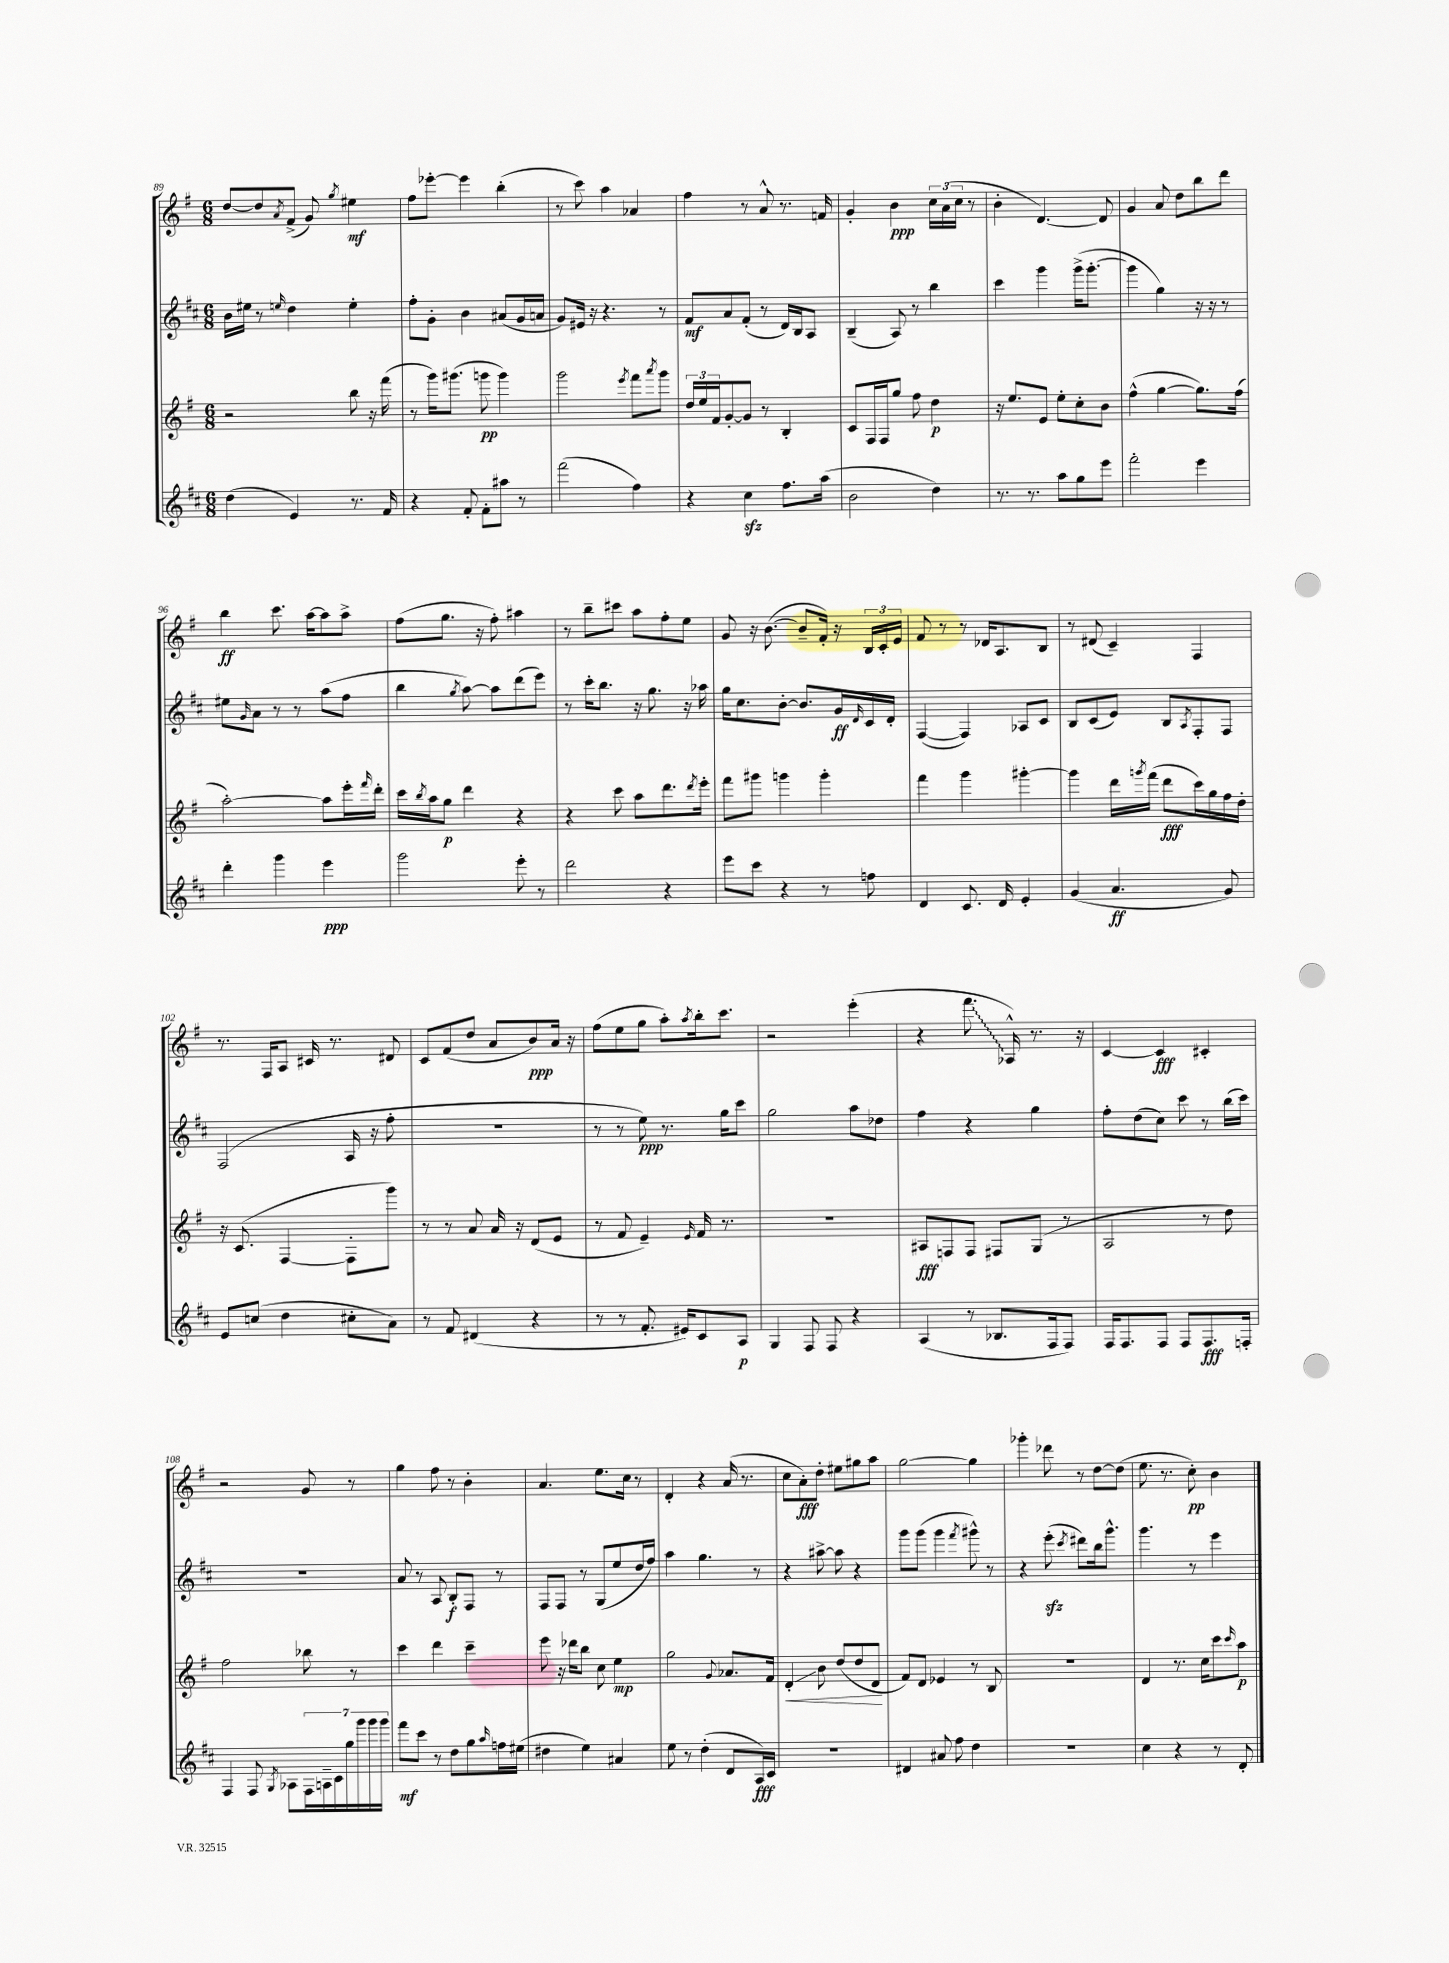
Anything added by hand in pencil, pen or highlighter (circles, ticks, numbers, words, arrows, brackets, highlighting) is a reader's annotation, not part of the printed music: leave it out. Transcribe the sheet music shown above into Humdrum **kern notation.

**kern	**kern	**kern	**kern
*staff4	*staff3	*staff2	*staff1
*clefG2	*clefG2	*clefG2	*clefG2
*k[f#c#]	*k[f#]	*k[f#c#]	*k[f#]
*M6/8	*M6/8	*M6/8	*M6/8
(4dd\	2r	16b\LL	[8dd/L
.	.	16ee#\JJ	.
.	.	8r	8dd/]
.	.	16qqee/	8qa/
4e/)	.	4dd\	(8f#^/J
.	.	.	8g/)
.	.	.	8qgg/
8.r	8bb\	4ee'\	4ee#\
.	16r	.	.
16f#/	(16fff#\	.	.
=	=	=	=
4r	8r	8ff#'\L	8ff#\L
.	16ggg\LK)	8g'\J	[8eee-'\J
.	(8.ggg#\J	.	.
8f#'/	.	4b\	4eee-\]
8f#'\L	8ggg\	.	.
8aa#\J	4ggg\)	(8a#/L	(4bb'\
8r	.	16g/L	.
.	.	16a/JJ	.
=	=	=	=
(2fff#\	2ggg\	8g/L)	8r
.	.	16e#/Jk	8ccc\)
.	.	16r	.
.	.	4.r	4aa\
.	8qeee/	.	.
4ff#\)	8fff#\L	.	4a-/
.	8qaaa/	.	.
.	8ggg\J	8r	.
=	=	=	=
4r	24dd/LL	8f#/L	4ff#\
.	24ee/	.	.
.	24f#/J	.	.
.	[8g'/	8a/	.
4cc#\	8g/]J	(8f#'/J	8r
.	8r	8r	8a^^/
8.ff#\L	4B'/	16d/LL)	8.r
.	.	16B/J	.
.	.	8A/J	.
(16aa\Jk	.	.	16f/
=	=	=	=
2b\	8c/L	(4B~/	4g'/
.	16F#/L	.	.
.	16F#/J	.	.
.	8gg/J	8A/)	4b\
.	8ff#\	8r	.
4dd\)	4dd\	4bb\	24cc\LL
.	.	.	(24a\
.	.	.	24cc\JJ
.	.	.	8r
=	=	=	=
8.r	16r	4ccc#\	4b'\
.	8.ee/L	.	.
8.r	.	.	.
.	8e/J	4ggg\	[4.d/)
8aa\L	8ee'\L	.	.
8gg\	8cc'\	(16ggg^\LK	.
.	.	[8.ggg'\J	.
8eee\J	8b\J	.	8d/]
=	=	=	=
2fff#'\	(4ff#^^\	4ggg\]	4g/
.	[4gg\	4gg\)	8a/
.	.	.	8dd\L
4eee\	8.gg\]L)	16r	8bb\
.	.	16r	.
.	.	8r	8ddd\J
.	(16ff#\Jk	.	.
=	=	=	=
4ddd'\	[2aa'\)	8ee#\L	4bb\
.	.	16qqg/	.
.	.	8a\J	.
4ggg\	.	8r	8.ccc\
.	.	8r	.
.	.	.	[16aa\LK
4eee\	8aa\]L	(8aa\L	8aa\]
.	16eee'\L	8ff#\J	8aa^\J
.	16qqfff#/	.	.
.	16ddd'\JJ	.	.
=	=	=	=
2ggg\	16ccc\LL	4bb\	(8ff#\L
.	8qbb/	.	.
.	16aa\J	.	.
.	8gg\J	.	8.gg\J
.	.	8qgg/	.
.	4ddd\	[8aa\)	.
.	.	.	16r
.	.	8aa\]L	8ff#'\)
8eee'\	4r	(8ddd\	4aa#\
8r	.	8eee\J)	.
=	=	=	=
2ddd\	4r	8r	8r
.	.	16ccc#'\LK	8bb~\L
.	.	8.bb\J	.
.	8ccc\	.	8ccc#\J
.	8aa\L	16r	8aa\L
.	.	8.gg\	.
4r	8.ddd\	.	8ff#'\
.	.	16r	8ee\J
.	8qddd/	.	.
.	16eee'\Jk	16aa-\	.
=	=	=	=
8eee\L	8fff#\L	16gg\LK	8g/
.	.	8.cc#\	.
8ccc#\J	8ggg#\J	.	16r
.	.	.	([8.b\
4r	4ggg\	[8b'\J	.
.	.	8.b/]L	8b~/]L
8r	4ggg'\	.	16f#'/Jk)
.	.	16g/L	16r
.	.	16qqd/	.
8ff\	.	16c#/	24B/LL
.	.	.	24c'/
.	.	16d'/JJ	.
.	.	.	24e/JJ
=	=	=	=
4d/	4fff#\	([4F#/	8f#/
.	.	.	8r
8.c#/	4ggg\	4F#/])	8r
.	.	.	16d-/LK
16d/	.	.	8.A/
4e'/	[4ggg#'\	8A-/L	.
.	.	8c#/J	8B/J
=	=	=	=
(4g/	4ggg#\]	8B/L	8r
.	.	(8c#/	(8d#/
4.a/	16ddd\LL	8e/J)	4c~/)
.	8qggg/	.	.
.	(16fff#\JJ	.	.
.	8ddd\L	8B/L	.
.	.	8qA/	.
.	16ccc\L)	8F#'/	4F#/
.	16gg\	.	.
8g/)	16ff#\	8F#/J	.
.	16dd'\JJ	.	.
=	=	=	=
8e/L	16r	(2F#/	8.r
.	(8.c/	.	.
(8cc/J	.	.	.
.	.	.	16F#/LK
4dd\	[4F#/	.	8A/J
.	.	.	16c#/
.	.	.	8.r
8cc#'\L	8F#'\]L	16A/	.
.	.	16r	.
8a\J)	8ggg\J)	8ff#'\	8d#/
=	=	=	=
8r	8r	2.r	8c/L
8f#/	8r	.	(8f#/
(4d#/	8a/	.	8dd/J
.	16a/	.	8a/L
.	16r	.	.
4r	(8d/L	.	8b/)
.	8e/J	.	16a/Jk
.	.	.	16r
=	=	=	=
8r	8r	8r	(8ff#\L
8r	8f#/	8r	8ee\
8.f#'/	4e~/)	8ee\)	8gg\J
.	.	8.r	8aa'\L)
16e#/LK)	.	.	.
.	16qqe/	.	8qaa/
8c#/	16f#/	.	16bb'\k
.	8.r	16gg\LK	8.ccc\J
8A/J	.	8ccc#\J	.
=	=	=	=
4G/	2.r	2gg\	2r
8F#/	.	.	.
8F#/	.	.	.
4r	.	8aa\L	(4eee'\
.	.	8dd-\J	.
=	=	=	=
(4A/	8A#/L	4ff#\	4r
.	8F/	.	.
8r	8F/J	4r	8.fff#\
8.B-/L	8F#/L	.	.
.	.	.	16A-^^/)
.	(8G/J	4gg\	8.r
16F#/k	.	.	.
8F#/J)	8r	.	.
.	.	.	16r
=	=	=	=
16F#/LK	2A/	8ff#'\L	[4c/
8.F#/	.	.	.
.	.	(8dd\	.
8F#/J	.	8cc#\J)	4c/]
8F#/L	.	8ccc#\	.
8.F#/	8r	8r	4c#'/
.	8dd\)	(16bb\LL	.
16F'/Jk	.	16ccc#\JJ)	.
=	=	=	=
4F#/	2ff#\	2.r	2r
8F#/	.	.	.
8qG/	.	.	.
8A-\L	.	.	.
28F#\L	8bb-\	.	8g/
28A~\	.	.	.
28c#\	.	.	.
28gg\	.	.	.
.	8r	.	8r
28ggg\	.	.	.
28ggg\	.	.	.
28ggg\JJ	.	.	.
=	=	=	=
8fff#\L	4ccc\	8a/	4gg\
8ccc#\J	.	8r	.
8r	4ddd\	8A/	8ff#\
8dd\L	.	8B'/L	8r
8gg\	4ccc~\	8F#/J	4b'\
16qqaa/	.	.	.
16ff\L	.	8r	.
(16ee#\JJ	.	.	.
=	=	=	=
4dd#\	8eee\	8F#/L	4.a/
.	16r	8F#/J	.
.	16ddd-\LK	.	.
4ee\)	8bb\J	8r	.
.	8cc\	(8G/L	8.ee\L
4a#/	4ee\	8ee/	.
.	.	.	16cc\Jk
.	.	16dd/L	8r
.	.	16ff#/JJ)	.
=	=	=	=
8ee\	2gg\	4aa\	4d'/
8r	.	.	.
(4dd'\	.	4.gg\	4r
.	8qqg/	.	.
8d/L	8.a-/L	.	(16a/
.	.	.	8.r
16A/L)	.	8r	.
16c#/JJ	16f#/Jk	.	.
=	=	=	=
2.r	4d'/	4r	8cc\L
.	.	.	8a'\)
.	8b\	[8aa#^\	8dd'\J
.	(8dd/L	8aa#\]	8ee#\L
.	8dd/	4r	8gg#\
.	8d/J	.	8aa\J
=	=	=	=
4d#/	8f#/L)	8ggg\L	[2gg\
.	8d/J	(8ggg\J	.
8a#/	4e-/	4ggg\	.
8ff#\	.	.	.
.	.	8qfff#/	.
4dd\	8r	8ggg#^^\)	4gg\]
.	8B/	8r	.
=	=	=	=
2.r	2.r	4r	4ggg-'\
.	.	(8eee'\	8ddd-\
.	.	8qccc#/	.
.	.	8ddd#\L)	8r
.	.	16bb\k	[8dd\L
.	.	8.ggg^^\J	.
.	.	.	(8dd\]J
=	=	=	=
4cc#\	4d/	4.ggg\	8.ee\
.	.	.	8.r
4r	8.r	.	.
.	.	8r	8cc'\)
.	16cc\LK	.	.
8r	8ccc\	4eee\	4b\
.	16qqccc/	.	.
8d'/	8aa\J	.	.
==	==	==	==
*-	*-	*-	*-
